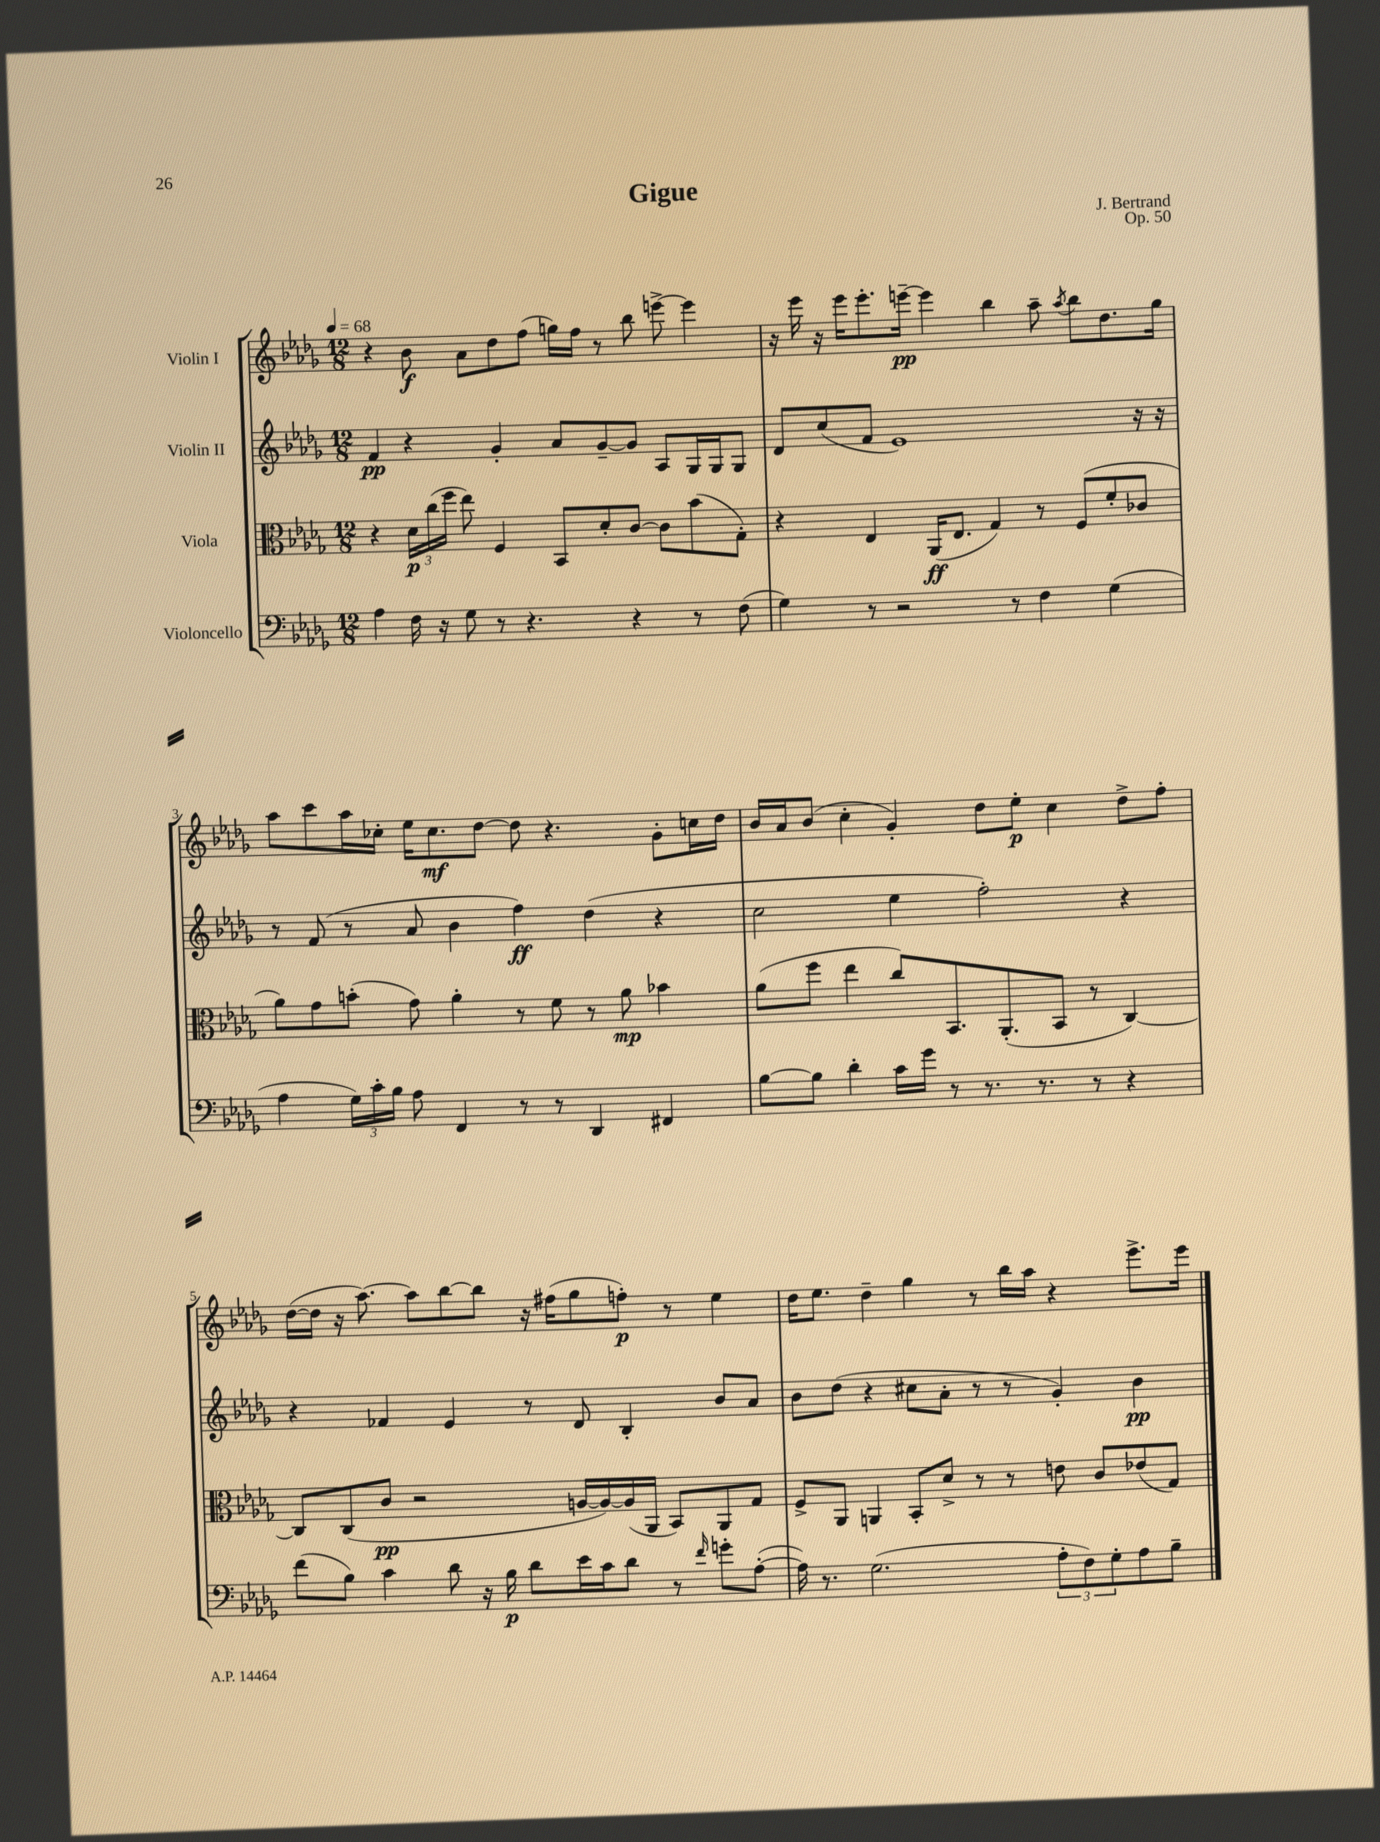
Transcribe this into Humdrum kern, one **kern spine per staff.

**kern	**dynam	**kern	**dynam	**kern	**dynam	**kern	**dynam
*part4	*part4	*part3	*part3	*part2	*part2	*part1	*part1
*staff4	*staff4	*staff3	*staff3	*staff2	*staff2	*staff1	*staff1
*I"Violoncello	*	*I"Viola	*	*I"Violin II	*	*I"Violin I	*
*clefF4	*	*clefC3	*	*clefG2	*	*clefG2	*
*k[b-e-a-d-g-]	*	*k[b-e-a-d-g-]	*	*k[b-e-a-d-g-]	*	*k[b-e-a-d-g-]	*
*M12/8	*	*M12/8	*	*M12/8	*	*M12/8	*
*MM68	*	*MM68	*	*MM68	*	*MM68	*
=1	=1	=1	=1	=1	=1	=1	=1
4A-\	.	4r	.	4f/	pp	4r	.
16F\	.	24d-\LL	p	4r	.	8b-\	f
.	.	(24cc\	.	.	.	.	.
16r	.	.	.	.	.	.	.
.	.	24ff\JJ	.	.	.	.	.
8G-\	.	8ee-\)	.	.	.	8a-\L	.
8r	.	4F/	.	4g-'/	.	8dd-\	.
4.r	.	.	.	.	.	(8ff\J	.
.	.	8BB-/L	.	8a-/L	.	16ggn\LL)	.
.	.	.	.	.	.	16ff\JJ	.
.	.	8d-'/	.	[8g-~/	.	8r	.
4r	.	[8c/J	.	8g-/J]	.	8bb-\	.
.	.	8c\L]	.	8A-/L	.	[8eeen^\	.
8r	.	(8b-\	.	16G-/L	.	4eee\]	.
.	.	.	.	16G-/J	.	.	.
(8F\	.	8G-'\J)	.	8G-/J	.	.	.
=2	=2	=2	=2	=2	=2	=2	=2
4G-\)	.	4r	.	8d-/L	.	16r	.
.	.	.	.	.	.	16eee-\	.
.	.	.	.	(8cc/	.	16r	.
.	.	.	.	.	.	16eee-\KL	.
8r	.	4E-/	.	8f/J	.	8.eee-'\	.
2r	.	.	.	1e-)	.	.	.
.	.	.	.	.	.	[16eeen~\Jk	pp
.	.	(16AA-/KL	ff	.	.	4eee\]	.
.	.	8.E-/J	.	.	.	.	.
.	.	4G-/)	.	.	.	4bb-\	.
8r	.	.	.	.	.	.	.
4F\	.	8r	.	.	.	8aa-~\	.
.	.	.	.	.	.	8qaa-/	.
.	.	(8F/L	.	.	.	8bb-\L	.
(4G-\	.	8f'/	.	.	.	8.dd-\	.
.	.	8c-X/J	.	16r	.	.	.
.	.	.	.	16r	.	16gg-\Jk	.
!!LO:LB:g=z
=3	=3	=3	=3	=3	=3	=3	=3
4A-\	.	8a-\L)	.	8r	.	8aa-\L	.
.	.	8g-\	.	(8f/	.	8ccc\	.
24G-\LL)	.	(8bn'\J	.	8r	.	16aa-\L	.
24c'\	.	.	.	.	.	.	.
.	.	.	.	.	.	16cc-X'\JJ	.
24B-\JJ	.	.	.	.	.	.	.
8A-\	.	8g-\)	.	8a-/	.	16ee-\KL	.
.	.	.	.	.	.	8.cc-\	mf
4FF/	.	4a-'\	.	4b-\	.	.	.
.	.	.	.	.	.	[8dd-\J	.
8r	.	8r	.	4ff\)	ff	8dd-\]	.
8r	.	8f\	.	.	.	4.r	.
4DD-/	.	8r	.	(4dd-\	.	.	.
.	.	8a-\	mp	.	.	.	.
4FF#X/	.	4b-X\	.	4r	.	8g-'\L	.
.	.	.	.	.	.	16ccn\L	.
.	.	.	.	.	.	16dd-\JJ	.
=4	=4	=4	=4	=4	=4	=4	=4
[8B-\L	.	(8a-\L	.	2cc\	.	16b-/LL	.
.	.	.	.	.	.	16a-/J	.
8B-\J]	.	8ff\J	.	.	.	(8b-/J	.
4d-'\	.	4ee-\	.	.	.	4cc'\	.
16c\LL	.	8cc/L)	.	4ee-\	.	4g-'/)	.
16g-\JJ	.	.	.	.	.	.	.
8r	.	8.BB-/	.	.	.	.	.
8.r	.	.	.	2ff'\)	.	8dd-\L	.
.	.	(8.AA-'/	.	.	.	.	.
.	.	.	.	.	.	8ee-'\J	p
8.r	.	.	.	.	.	.	.
.	.	8BB-/J	.	.	.	4cc\	.
8r	.	8r	.	.	.	.	.
4r	.	[4C/)	.	4r	.	8dd-^\L	.
.	.	.	.	.	.	8ff'\J	.
!!LO:LB:g=z
=5	=5	=5	=5	=5	=5	=5	=5
(8f\L	.	8C/L]	.	4r	.	([16dd-\LL	.
.	.	.	.	.	.	16dd-\JJ]	.
8B-\J)	.	(8C/	.	.	.	16r	.
.	.	.	.	.	.	[8.aa-\)	.
4c\	.	8c/J	pp	4f-X/	.	.	.
.	.	2r	.	.	.	8aa-\L]	.
8d-\	.	.	.	4e-/	.	[8bb-\	.
16r	.	.	.	.	.	8bb-\J]	.
16B-\	p	.	.	.	.	.	.
8d-\L	.	.	.	8r	.	16r	.
.	.	.	.	.	.	(16ff#X\KL	.
16e-\L	.	[16An/LL	.	8d-/	.	8gg-\	.
16c\J	.	16A/_)	.	.	.	.	.
8d-\J	.	(16A/]	.	4B-'/	.	8ffn'\J)	p
.	.	16AA-/JJ	.	.	.	.	.
8r	.	8BB-/L)	.	.	.	8r	.
16qqf/	.	.	.	.	.	.	.
8gn'\L	.	8AA-/	.	8b-/L	.	4ee-\	.
([8A-'\J	.	8G-/J	.	8a-/J	.	.	.
=6	=6	=6	=6	=6	=6	=6	=6
16A-\])	.	8F^/L	.	8b-\L	.	16dd-\KL	.
8.r	.	.	.	.	.	8.ee-\J	.
.	.	8AA-/J	.	(8dd-\J	.	.	.
(2.G-\	.	4AAn/	.	4r	.	4dd-~\	.
.	.	8BB-'/L	.	8cc#X\L	.	4gg-\	.
.	.	8d-^/J	.	8a-'\J	.	.	.
.	.	8r	.	8r	.	8r	.
.	.	8r	.	8r	.	16bb-\LL	.
.	.	.	.	.	.	16aa-\JJ	.
12A-'\L	.	8en\	.	4g-'/)	.	4r	.
12F\)	.	.	.	.	.	.	.
.	.	8c/L	.	.	.	.	.
12G-'\	.	.	.	.	.	.	.
8A-\	.	(8e-X/	.	4b-\	pp	8.eee-^\L	.
8B-~\J	.	8G-/J)	.	.	.	.	.
.	.	.	.	.	.	16eee-\Jk	.
==	==	==	==	==	==	==	==
*-	*-	*-	*-	*-	*-	*-	*-
